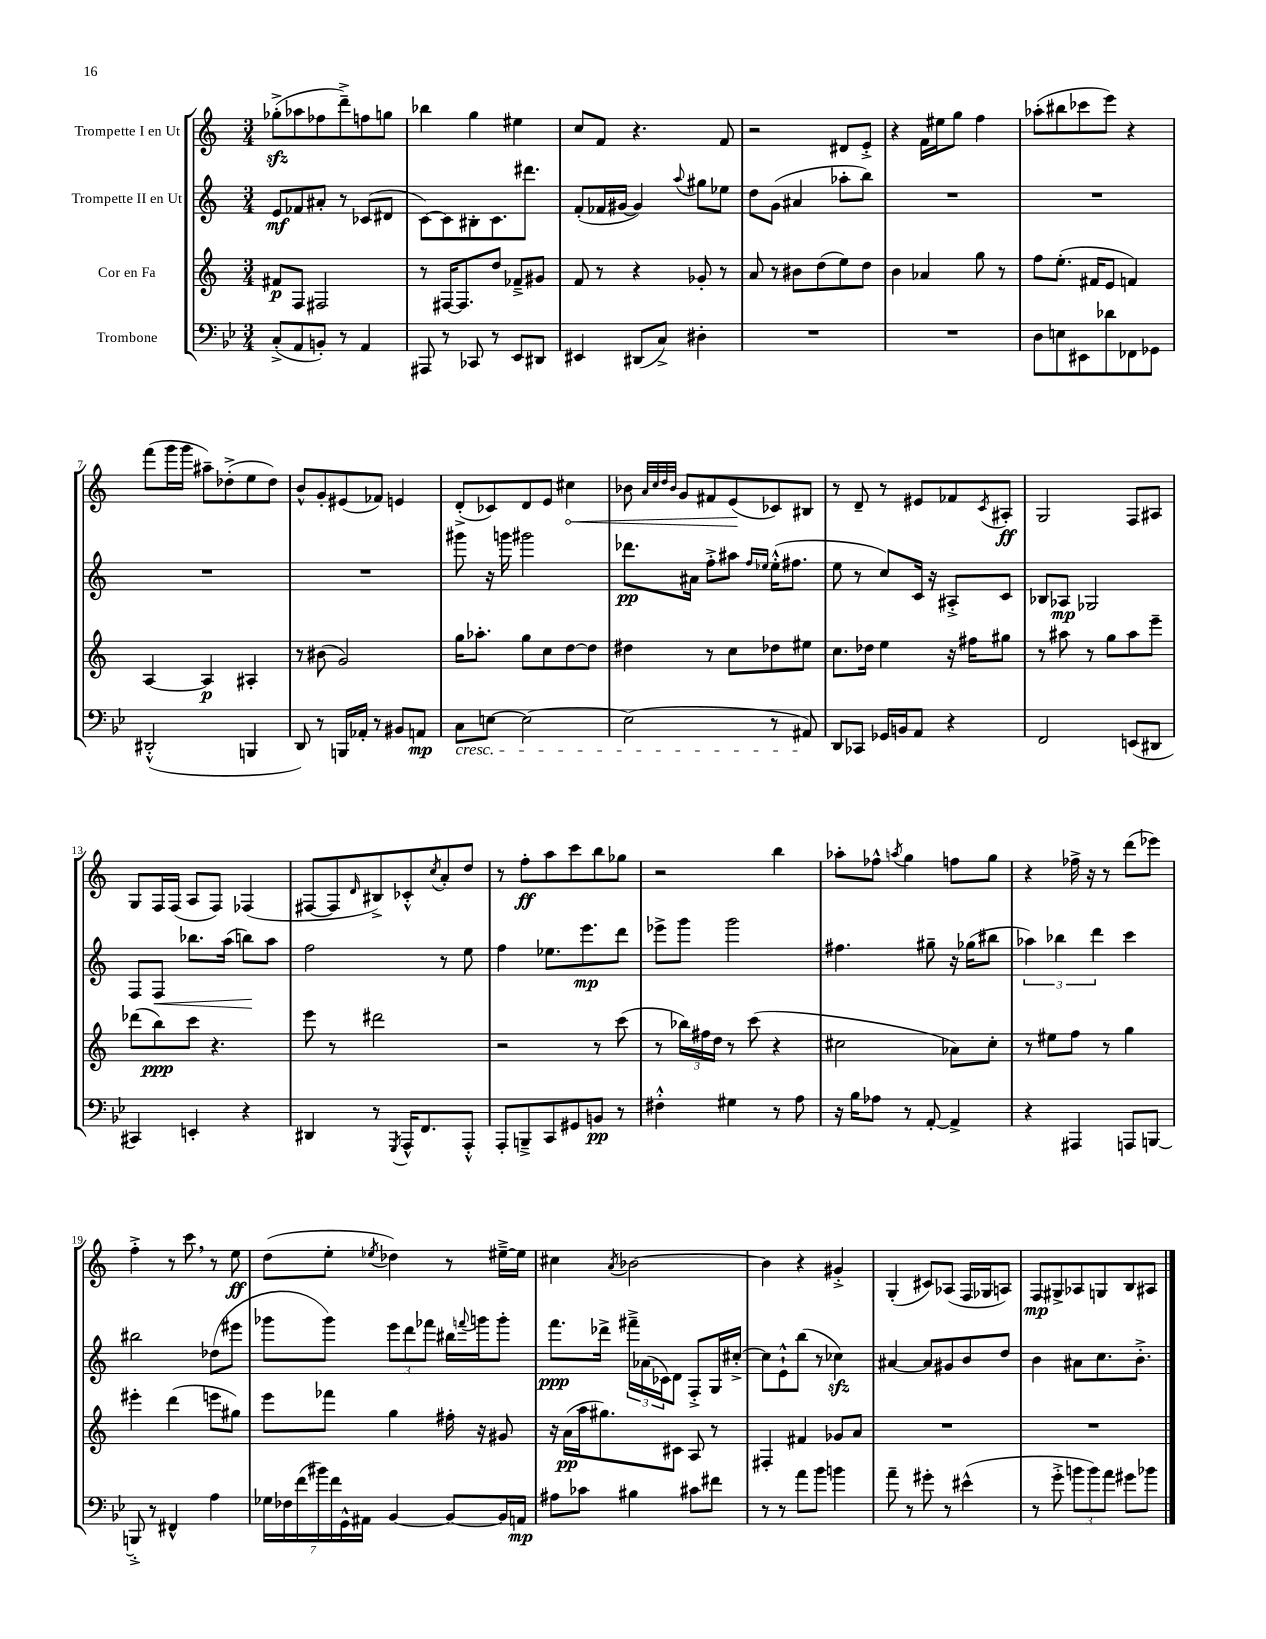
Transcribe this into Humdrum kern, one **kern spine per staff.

**kern	**dynam	**kern	**dynam	**kern	**dynam	**kern	**dynam
*part4	*part4	*part3	*part3	*part2	*part2	*part1	*part1
*staff4	*staff4	*staff3	*staff3	*staff2	*staff2	*staff1	*staff1
*I"Trombone	*	*I"Cor en Fa	*	*I"Trompette II en Ut	*	*I"Trompette I en Ut	*
*clefF4	*	*clefG2	*	*clefG2	*	*clefG2	*
*k[b-e-]	*	*k[]	*	*k[]	*	*k[]	*
*M3/4	*	*M3/4	*	*M3/4	*	*M3/4	*
=1	=1	=1	=1	=1	=1	=1	=1
(8C'^/L	.	8f#X/L	p	8e/L	mf	(8gg-Xzz'^\L	.
8AA/	.	8F/J	.	8f-X/	.	8aa-X\	.
8BBn'/J)	.	2F#X/	.	8a#X'/J	.	8ff-X\	.
8r	.	.	.	8r	.	8ddd~^\)	.
4AA/	.	.	.	(8c-X/L	.	8ffn\	.
.	.	.	.	8d#X/J	.	8ggn\J	.
=2	=2	=2	=2	=2	=2	=2	=2
8AAA#X/	.	8r	.	[8c\L)	.	4bb-X\	.
8r	.	[16F#X/KL	.	8c\]	.	.	.
.	.	8.F#/]	.	.	.	.	.
8CC-X/	.	.	.	8B#X'\	.	4gg\	.
8r	.	8dd/J	.	8.c\	.	.	.
8EE-/L	.	8f-X~^/L	.	.	.	4ee#X\	.
.	.	.	.	8.ddd#X\J	.	.	.
8DD#X/J	.	8g#X/J	.	.	.	.	.
=3	=3	=3	=3	=3	=3	=3	=3
4EE#X/	.	8f/	.	(8f'/L	.	8cc/L	.
.	.	8r	.	16f-X/L	.	8f/J	.
.	.	.	.	[16g#X/JJ	.	.	.
(8DD#X/L	.	4r	.	4g#/])	.	4.r	.
8C^/J)	.	.	.	.	.	.	.
.	.	.	.	8qqaa/	.	.	.
4D#X'\	.	8g-X'/	.	8gg#X\L	.	.	.
.	.	8r	.	8ee-X\J	.	8f/	.
=4	=4	=4	=4	=4	=4	=4	=4
2.r	.	8a/	.	8dd\L	.	2r	.
.	.	8r	.	(8g\J	.	.	.
.	.	8b#X\L	.	4a#X/	.	.	.
.	.	(8dd\	.	.	.	.	.
.	.	8ee\)	.	8aa-X'\L	.	8d#X/L	.
.	.	8dd\J	.	8bb\J)	.	8e'^/J	.
=5	=5	=5	=5	=5	=5	=5	=5
2.r	.	4b\	.	2.r	.	4r	.
.	.	4a-X/	.	.	.	16f\LL	.
.	.	.	.	.	.	16ee#X\J	.
.	.	.	.	.	.	8gg\J	.
.	.	8gg\	.	.	.	4ff\	.
.	.	8r	.	.	.	.	.
=6	=6	=6	=6	=6	=6	=6	=6
8D\L	.	8ff\L	.	2.r	.	(8aa-X'\L	.
8En\	.	(8.ee'\J	.	.	.	8bb#X\	.
8EE#X\	.	.	.	.	.	8ccc-X\	.
.	.	16f#X/KL	.	.	.	.	.
8d-X\	.	8e/J	.	.	.	8eee\J)	.
8FF-X\	.	4fn/)	.	.	.	4r	.
8GG-X\J	.	.	.	.	.	.	.
!!LO:LB:g=z
=7	=7	=7	=7	=7	=7	=7	=7
(2DD#X'^^/	.	[4A/	.	2.r	.	(8fff\L	.
.	.	.	.	.	.	16ggg\L	.
.	.	.	.	.	.	16ggg\JJ	.
.	.	4A/]	p	.	.	8aa#X~\L)	.
.	.	.	.	.	.	(8dd-X'^\	.
4BBBn/	.	4A#X'/	.	.	.	8ee\	.
.	.	.	.	.	.	8dd-\J)	.
=8	=8	=8	=8	=8	=8	=8	=8
8DD/)	.	8r	.	2.r	.	8b^^/L	.
8r	.	(8b#X\	.	.	.	8g'/	.
16BBBn/LL	.	2g/)	.	.	.	(8e#X/	.
16AA-X'/JJ	.	.	.	.	.	.	.
8r	.	.	.	.	.	8f-X/J)	.
8BB#X/L	.	.	.	.	.	4en/	.
8AAn/J	mp	.	.	.	.	.	.
=9	=9	=9	=9	=9	=9	=9	=9
!LO:TX:b:i:t=cresc.	!	!	!	!	!	!	!
8C\L	.	16gg\KL	.	8ggg#X\	.	(8d'^/L	.
.	.	8.aa-X'\J	.	.	.	.	.
[8En\J	.	.	.	16r	.	8c-X/)	.
.	.	.	.	16gggn\	.	.	.
2E\_	.	8gg\L	.	2ggg#X\	.	8d/	.
.	.	8cc\	.	.	.	8e/J	.
!	!	!	!	!	!	!	!LO:HP:b
.	.	[8dd\	.	.	.	4cc#X\	<
.	.	8dd\J]	.	.	.	.	.
=10	=10	=10	=10	=10	=10	=10	=10
(2E\]	.	4dd#X\	.	8.ddd-X\L	pp	8b-X\	.
.	.	.	.	.	.	32qqa/LLL	.
.	.	.	.	.	.	32qqcc/	.
.	.	.	.	.	.	32qqdd/	.
.	.	.	.	.	.	32qqb-/JJJ	.
.	.	.	.	.	.	8g/L	.
.	.	.	.	16a#X\Jk	.	.	.
.	.	8r	.	8ff'^\L	.	8f#X/	.
.	.	8cc\L	.	8aa#X\J	.	(8e/	.
.	.	.	.	16qqff/LL	.	.	.
.	.	.	.	16qqee-X/JJ	.	.	.
8r	.	8dd-X\	.	(16ee-'^^\KL	.	8c-X/)	[
.	.	.	.	8.ff#X\J	.	.	.
8AA#X/)	.	8ee#X\J	.	.	.	8B#X/J	.
=11	=11	=11	=11	=11	=11	=11	=11
8DD/L	.	8.cc\L	.	8ee\	.	8r	.
8CC-X/J	.	.	.	8r	.	8d~/	.
.	.	16dd-X\Jk	.	.	.	.	.
16GG-X/LL	.	4ee\	.	8cc/L)	.	8r	.
16BBn/J	.	.	.	.	.	.	.
8AA/J	.	.	.	16c/Jk	.	8e#X/L	.
.	.	.	.	16r	.	.	.
4r	.	16r	.	8A#X'^/L	.	8f-X/	.
.	.	16ff#X\KL	.	.	.	.	.
.	.	.	.	.	.	8qc/	.
.	.	8gg#X\J	.	8c/J	.	8A#X'/J	ff
=12	=12	=12	=12	=12	=12	=12	=12
2FF/	.	8r	.	8B-X/L	.	2G/	.
.	.	8aa#X\	.	8A-X/J	mp	.	.
.	.	8r	.	2G-X/	.	.	.
.	.	8gg\L	.	.	.	.	.
(8EEn/L	.	8aa#\	.	.	.	8F/L	.
8DD#X/J	.	8eee~\J	.	.	.	8A#X/J	.
!!LO:LB:g=z
=13	=13	=13	=13	=13	=13	=13	=13
4CC#X/)	.	(8ddd-X\L	.	8F/L	.	8G/L	.
!	!	!	!	!	!LO:HP:b	!	!
.	.	8bb\)	ppp	8F/J	<	16F/L	.
.	.	.	.	.	.	(16F/JJ	.
4EEn'/	.	8ccc\J	.	8.bb-X\L	.	8A/L	.
.	.	4.r	.	.	.	8F/J)	.
.	.	.	.	(16aa\Jk	.	.	.
4r	.	.	.	8bbn\L)	.	(4F-X/	.
.	.	.	.	8aa\J	[	.	.
=14	=14	=14	=14	=14	=14	=14	=14
4DD#X/	.	8eee\	.	2ff\	.	[8F#X/L	.
.	.	8r	.	.	.	8F#/]	.
.	.	.	.	.	.	16qqd/	.
8r	.	2ddd#X\	.	.	.	8B#X^/)	.
8qGGG/	.	.	.	.	.	.	.
16AAA^^/KL	.	.	.	.	.	8c-X'^^/	.
8.FF/	.	.	.	.	.	.	.
.	.	.	.	.	.	8qcc/	.
.	.	.	.	8r	.	8a'/	.
8AAA'^^/J	.	.	.	8ee\	.	8dd/J	.
=15	=15	=15	=15	=15	=15	=15	=15
8AAA'/L	.	2r	.	4ff\	.	8r	.
8BBBn~^/	.	.	.	.	.	8ff'\L	ff
8CC/	.	.	.	8.ee-X\L	.	8aa\	.
8GG#X/	.	.	.	.	.	8ccc\	.
.	.	.	.	8.eee\	mp	.	.
8BBn/J	pp	8r	.	.	.	8bb\	.
8r	.	(8ccc\	.	8ddd\J	.	8gg-X\J	.
=16	=16	=16	=16	=16	=16	=16	=16
4F#X'^^\	.	8r	.	8eee-X^\L	.	2r	.
.	.	24bb-X\LL)	.	8ggg\J	.	.	.
.	.	24ff#X\	.	.	.	.	.
.	.	24dd\JJ	.	.	.	.	.
4G#X\	.	8r	.	2ggg\	.	.	.
.	.	(8ccc\	.	.	.	.	.
8r	.	4r	.	.	.	4bb\	.
8A\	.	.	.	.	.	.	.
=17	=17	=17	=17	=17	=17	=17	=17
16r	.	2cc#X\	.	4.ff#X\	.	8aa-X'\L	.
16B-\KL	.	.	.	.	.	.	.
8A-X\J	.	.	.	.	.	8ff-X^^\J	.
.	.	.	.	.	.	8qaan/	.
8r	.	.	.	.	.	4gg\	.
[8AA'/	.	.	.	8gg#X~\	.	.	.
4AA^/]	.	8a-X\L)	.	16r	.	8ffn\L	.
.	.	.	.	(16gg-X\KL	.	.	.
.	.	8cc#'\J	.	8bb#X\J	.	8gg\J	.
=18	=18	=18	=18	=18	=18	=18	=18
4r	.	8r	.	6aa-X\)	.	4r	.
.	.	8ee#X\L	.	.	.	.	.
.	.	.	.	6bb-X\	.	.	.
4AAA#X/	.	8ff\J	.	.	.	16ff-X^\	.
.	.	.	.	.	.	16r	.
.	.	.	.	6ddd\	.	.	.
.	.	8r	.	.	.	8r	.
8AAAn/L	.	4gg\	.	4ccc\	.	(8ddd\L	.
[8BBBn/J	.	.	.	.	.	8eee-X\J)	.
!!LO:LB:g=z
=19	=19	=19	=19	=19	=19	=19	=19
8BBBn'^/]	.	4eee#X'\	.	2bb#X\	.	4ff'^\	.
8r	.	.	.	.	.	.	.
4FF#X^^/	.	(4ddd\	.	.	.	8r	.
.	.	.	.	.	.	8ccc,\	.
4A\	.	8eeen\L	.	(8dd-X\L	.	8r	.
.	.	8gg#X\J)	.	8eee#X\J	.	8ee\	ff
=20	=20	=20	=20	=20	=20	=20	=20
28G-X\LL	.	8eee\L	.	8ggg-X\L	.	(8dd\L	.
28F-X\	.	.	.	.	.	.	.
(28f\	.	.	.	.	.	.	.
28b#X\)	.	.	.	.	.	.	.
.	.	8fff-X\J	.	8ggg-\J)	.	8ee'\J	.
28f\	.	.	.	.	.	.	.
28GG^^\	.	.	.	.	.	.	.
28AA#X\JJ	.	.	.	.	.	.	.
.	.	.	.	.	.	8qee-X/	.
[4BB-/	.	4gg\	.	12eee\L	.	4dd-X\)	.
.	.	.	.	12ddd\	.	.	.
.	.	.	.	12fff-X\J	.	.	.
8BB-/L_	.	16ff#X'\	.	16bb#X\LL	.	8r	.
.	.	.	.	8qqfffn/	.	.	.
.	.	16r	.	16gggn\J	.	.	.
16BB-/L]	.	8g#X/	.	8ggg'\J	.	[16ee#X~^\LL	.
16AAn/JJ	mp	.	.	.	.	16ee#\JJ]	.
=21	=21	=21	=21	=21	=21	=21	=21
8A#X\L	.	16r	.	8.fff\L	ppp	4cc#X\	.
.	.	(16a\LL	pp	.	.	.	.
8c-X\J	.	16aa\J	.	.	.	.	.
.	.	8.gg#X\)	.	16ddd-X^\Jk	.	.	.
.	.	.	.	.	.	8qa/	.
4B#X\	.	.	.	24fff#X~^\LL	.	[2b-X\	.
.	.	.	.	(24a-X\	.	.	.
.	.	.	.	24c-X\J)	.	.	.
.	.	8c#X\J	.	8d\J	.	.	.
8c#X\L	.	8A/	.	8F'^/L	.	.	.
8f#X\J	.	8r	.	16G/L	.	.	.
.	.	.	.	[16cc#X'^/JJ	.	.	.
=22	=22	=22	=22	=22	=22	=22	=22
8r	.	4F#X'/	.	8cc#\L]	.	4b-\]	.
8r	.	.	.	8e`^^\	.	.	.
8a\L	.	4f#X/	.	(8bb\J	.	4r	.
8b-\J	.	.	.	8r	.	.	.
4bn\	.	8g-X/L	.	4cc-Xzz\)	.	4g#X'^/	.
.	.	8a/J	.	.	.	.	.
=23	=23	=23	=23	=23	=23	=23	=23
8a~\	.	2.r	.	[4a#X/	.	(4G'/	.
8r	.	.	.	.	.	.	.
8g#X'\	.	.	.	8a#/L]	.	8c#X/L)	.
8r	.	.	.	8g#X/	.	(8A-X/J	.
(4e#X^^\	.	.	.	8b/	.	16F/LL	.
.	.	.	.	.	.	16G-X/J	.
.	.	.	.	8dd/J	.	8An/J)	.
=24	=24	=24	=24	=24	=24	=24	=24
8r	.	2.r	.	4b\	.	8F/L	mp
8g'^\	.	.	.	.	.	8G#X^/	.
12bn\L	.	.	.	8a#X\L	.	8A-X/	.
12b\)	.	.	.	.	.	.	.
.	.	.	.	8.cc\	.	8Gn/	.
12a\J	.	.	.	.	.	.	.
8g#X\L	.	.	.	.	.	8B/	.
.	.	.	.	8.b'^\J	.	.	.
8b-X\J	.	.	.	.	.	8A#X/J	.
==	==	==	==	==	==	==	==
*-	*-	*-	*-	*-	*-	*-	*-
